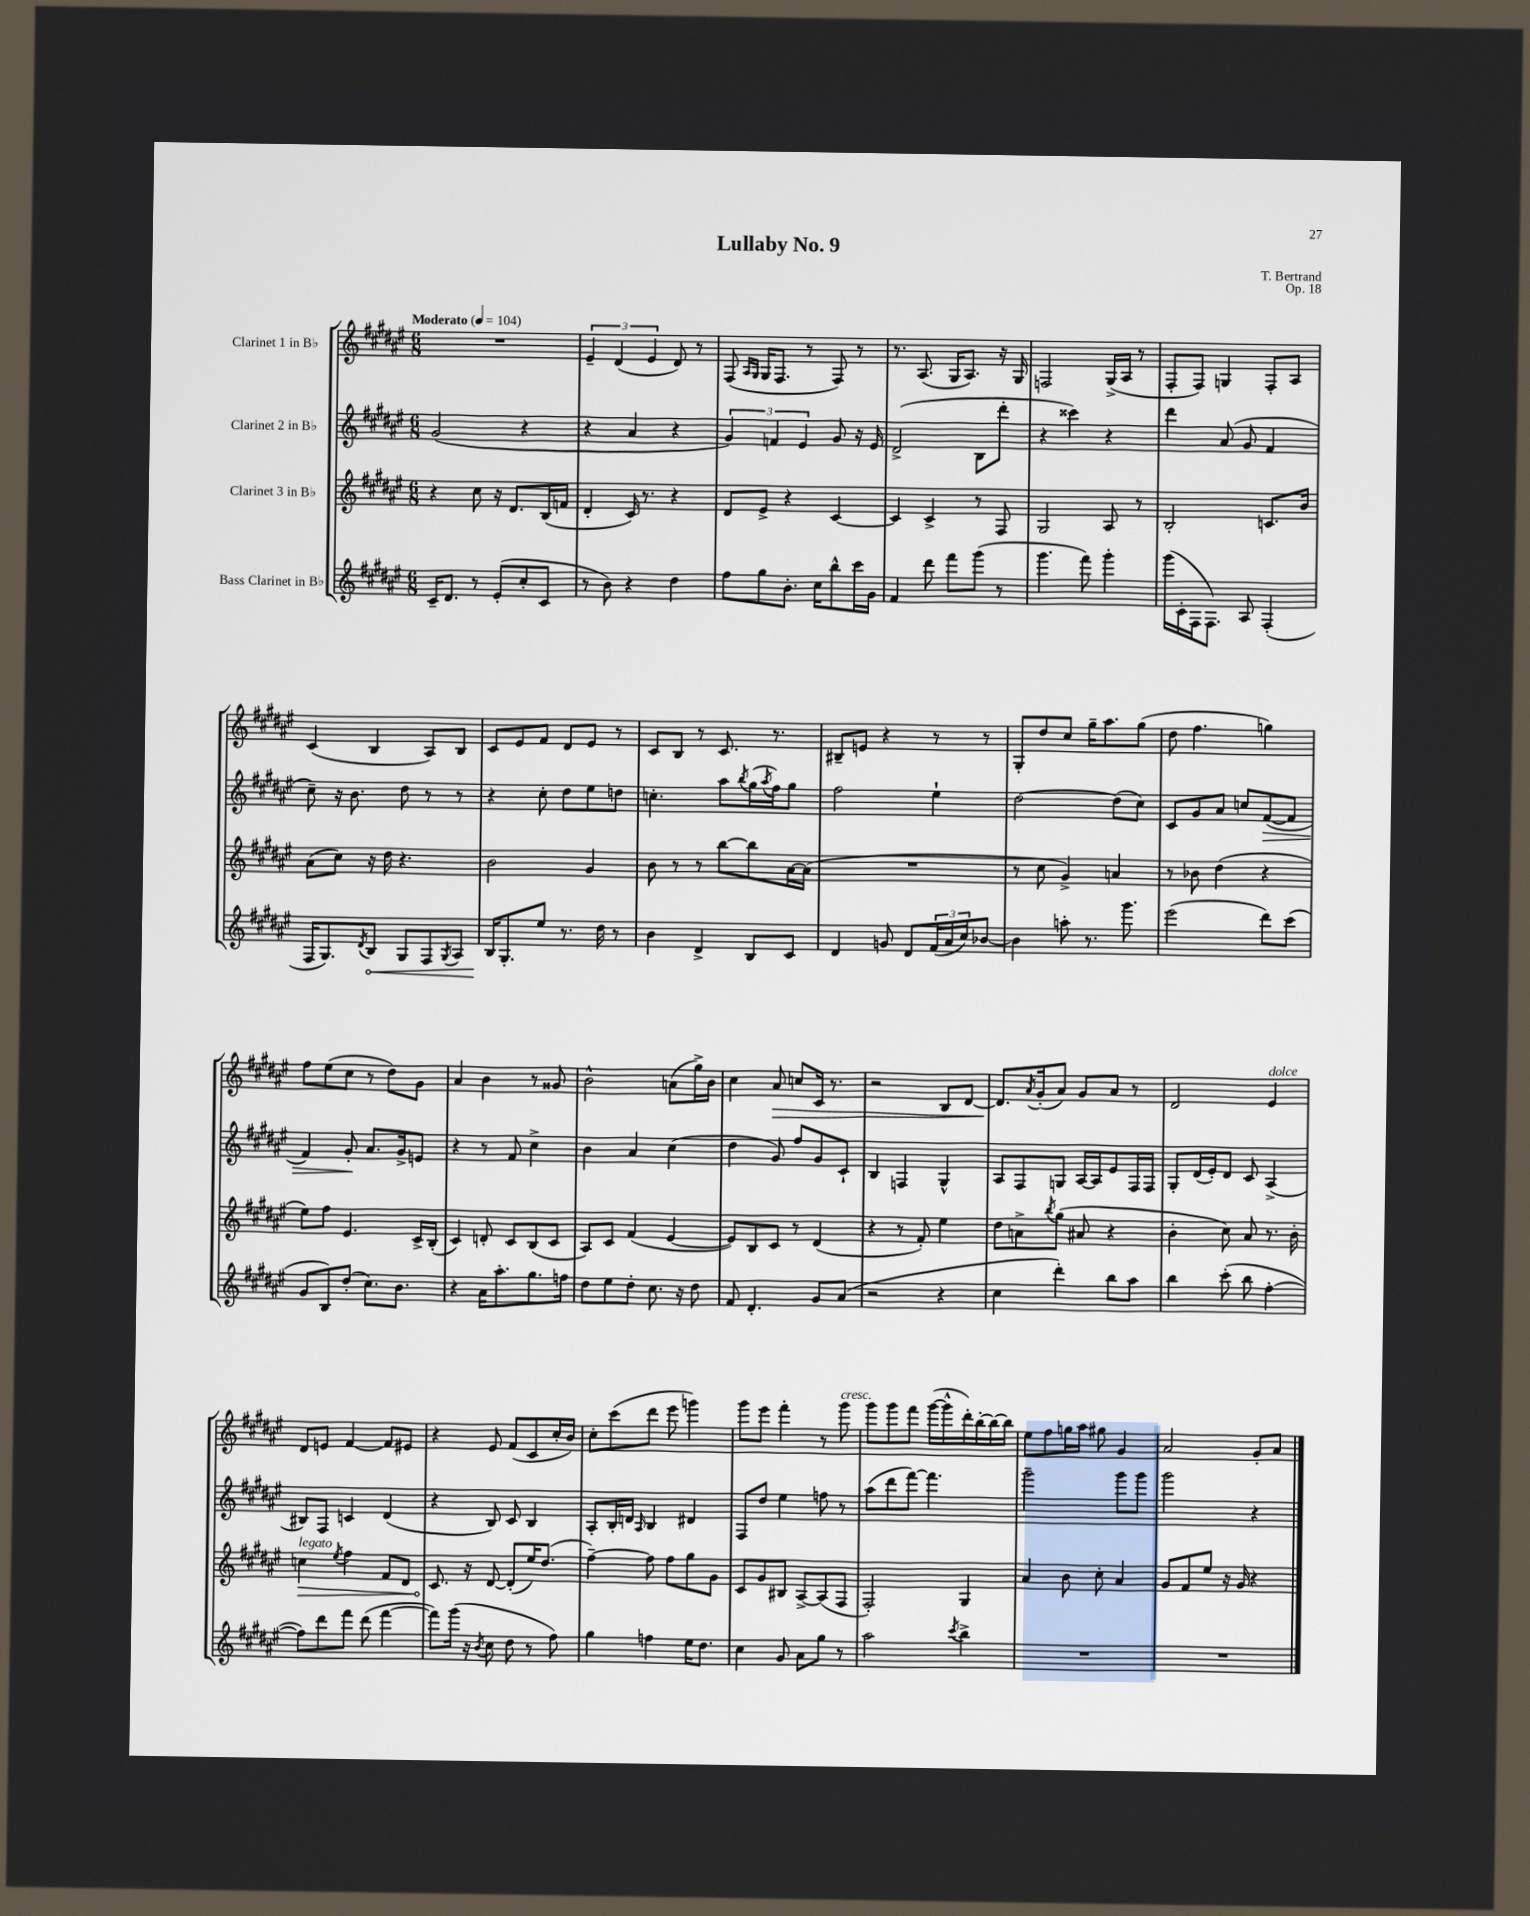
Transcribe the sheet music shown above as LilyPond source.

\header { title = "Lullaby No. 9" composer = "T. Bertrand" opus = "Op. 18" }
<<
\new StaffGroup <<
\new Staff = "s0" \with { instrumentName = "Clarinet 1 in Bb" } {
    \clef treble \key fis \major \numericTimeSignature \time 6/8 \tempo "Moderato" 4 = 104
    R2. |
    \tuplet 3/2 { eis'4-- dis'4( eis'4 } dis'8) r8 |
    fis8( \grace { ais16 gis16 } gis16 fis8. r8 fis8) r8 |
    r8. ais8.( gis16 ais8.) r16 gis16 |
    f2 gis16->( ais16 r8 |
    fis8-. fis8) g4 fis8-. ais8 |
    cis'4( b4 ais8) b8 |
    cis'8 eis'8 fis'8 dis'8 eis'8 r8 |
    cis'8 b8 r8 cis'8. r8. |
    bis8-- e'8 r4 r8 r8 |
    gis8-. dis''8 cis''8 gis''16-- ais''8. gis''8( |
    dis''8 fis''4. g''4) |
    fis''8 eis''8( cis''8 r8 dis''8) gis'8 |
    ais'4 b'4 r8 gisis'8 |
    b'2-^ a'8( gis''16->) b'16 |
    cis''4 ais'8\> c''8 cis'16 r8. |
    r2 b8 dis'8~ |
    dis'8.\! \acciaccatura { ais'8 } gis'16-.( ais'8) gis'8 ais'8 r8 |
    dis'2 eis'4^\markup { \italic "dolce" } |
    dis'8 e'8 fis'4~ fis'8 eis'8 |
    r4 eis'8 fis'8( cis'8 cis''16-. b'16) |
    cis''8-. cis'''8( dis'''8 eis'''8 g'''4) |
    gis'''8 eis'''8 fis'''4-. r8 gis'''8^\markup { \italic "cresc." } |
    gis'''8 gis'''8 fis'''8 gis'''16~( gis'''16-^ dis'''16-.) b''16~-. b''16~ b''16 |
    eis''8 fis''8 g''16 ais''16 gis''8 gis'4 |
    ais'2 gis'8-. ais'8 \bar "|." |
}
\new Staff = "s1" \with { instrumentName = "Clarinet 2 in Bb" } {
    \clef treble \key fis \major \numericTimeSignature \time 6/8
    gis'2( r4 |
    r4 ais'4 r4 |
    \tuplet 3/2 { gis'4) f'4 eis'4 } gis'8 r16 eis'16 |
    dis'2->( b8 dis'''8-. |
    r4 cisis'''4) r4 |
    dis'''4 ais'8( gis'8 fis'4 |
    cis''8--) r16 b'8. dis''8 r8 r8 |
    r4 cis''8-. dis''8 eis''8 d''8 |
    c''4.-. ais''8 \acciaccatura { b''8 } gis''16( \acciaccatura { ais''8 } fis''16) gis''8 |
    fis''2 eis''4-! |
    dis''2~ dis''8( cis''8) |
    cis'8 gis'8 ais'8 c''8 fis'8~\>( fis'8 |
    fis'4) gis'8-.\! ais'8. gis'16-> e'8 |
    r4 r8 fis'8 cis''4-> |
    b'4 ais'4 cis''4( |
    dis''4 gis'8) fis''8 gis'8 cis'8-! |
    b4 f4 gis4-^ |
    ais8 fis8 g8 ais16~ ais16 eis'8 fis16 fis16 |
    gis8-. dis'16( eis'16-.) dis'8 cis'8 ais4->( |
    bis8) fis8 c'4 dis'4( |
    r4 b8) cis'8 b4 |
    ais8-. b16-. d'16 \grace { ais16 } b4 dis'4 |
    fis8 dis''8 eis''4 f''8 r8 |
    ais''8( dis'''8 fis'''8~) fis'''4. |
    gis'''2-- gis'''8 gis'''8 |
    gis'''2 r4 \bar "|." |
}
\new Staff = "s2" \with { instrumentName = "Clarinet 3 in Bb" } {
    \clef treble \key fis \major \numericTimeSignature \time 6/8
    r4 cis''8 r16 dis'8. b16( f'16 |
    dis'4-. cis'16) r8. r4 |
    dis'8 eis'8-> r4 cis'4~ |
    cis'4 cis'4-> r8 fis8 |
    gis2 ais8 r8 |
    b2-. c'8. b'16 |
    ais'8( cis''8) r16 dis''16 r4. |
    b'2 gis'4 |
    b'8 r8 r8 b''8~ b''8 ais'16~ ais'16( |
    R2. |
    r8 cis''8 gis'4->) a'4 |
    r8 bes'8 dis''4( r4 |
    eis''8) fis''8 eis'4. cis'16-> b16-.( |
    cis'4) d'8-. cis'8 b8( cis'8 |
    ais8) cis'8 fis'4( eis'4~ |
    eis'8) b8 cis'8 r8 dis'4( |
    r4 r8 fis'8-.) eis''4 |
    dis''8 a'8-> \acciaccatura { b''8 } gis''8( ais'8 r4 |
    b'4-. cis''8) ais'8 r8. b'16-. |
    \once \override Hairpin.circled-tip = ##t c''4\>^\markup { \italic "legato" } \acciaccatura { eis''8 } fis''4 fis'8 dis'8 |
    cis'8.\! r16 dis'8~ dis'8-.( eis''16) dis''8.( |
    fis''4~--) fis''8 fis''8 gis''8 gis'8 |
    cis'8 gis'8 bis8 ais8~-> ais8( fis8 |
    fis2-.) gis4 |
    ais'4 b'8 cis''8-. ais'4 |
    gis'8 fis'8 eis''8 r16 gis'16 r4 \bar "|." |
}
\new Staff = "s3" \with { instrumentName = "Bass Clarinet in Bb" } {
    \clef treble \key fis \major \numericTimeSignature \time 6/8
    cis'16-- dis'8. r8 eis'8-.( cis''8-. cis'8 |
    r8 b'8) r4 dis''4 |
    fis''8 gis''8 b'8.-. cis''16 b''8-^ cis'''16 gis'16 |
    fis'4 dis'''8 fis'''8 gis'''8( r8 |
    gis'''4. fis'''8) gis'''4-. |
    gis'''16( cis'16-. fis16 fis8.) ais8 fis4-.( |
    fis16 gis8.) \acciaccatura { dis'8 } \once \override Hairpin.circled-tip = ##t b8\< gis8 fis8 \acciaccatura { gis8 } ais8 |
    b16\! gis8.-. eis''8 r8. dis''16 r8 |
    b'4 dis'4-> b8 cis'8 |
    dis'4 g'8 dis'8 \tuplet 3/2 { fis'16( ais'16 cis''16) } bes'8~ |
    bes'4 a''8-. r8. gis'''8. |
    eis'''2( dis'''8) cis'''8( |
    gis'8 b8) dis''8-.( cis''8.) b'8. |
    r4 ais'16 ais''8.-. gis''8. f''16 |
    dis''8 eis''8 dis''8-. cis''8. r16 dis''8 |
    fis'8 dis'4.-. gis'8 ais'8( |
    r2 r4 |
    cis''4 dis'''4-.) b''8 ais''8 |
    b''4 cis'''8-.( b''8 fis''4~-. |
    fis''8) dis'''8 fis'''8 dis'''8( fis'''4~ |
    fis'''8) gis'''16( r16 \acciaccatura { b'8 } cis''8 dis''8 r8 fis''8) |
    gis''4 f''4 eis''16 dis''8. |
    cis''4 gis'8 ais'8 gis''8 r8 |
    ais''2 \acciaccatura { cis'''8 } b''4-> |
    R2. |
    R2. \bar "|." |
}
>>
>>
\layout { \context { \Score \remove "Bar_number_engraver" } }
